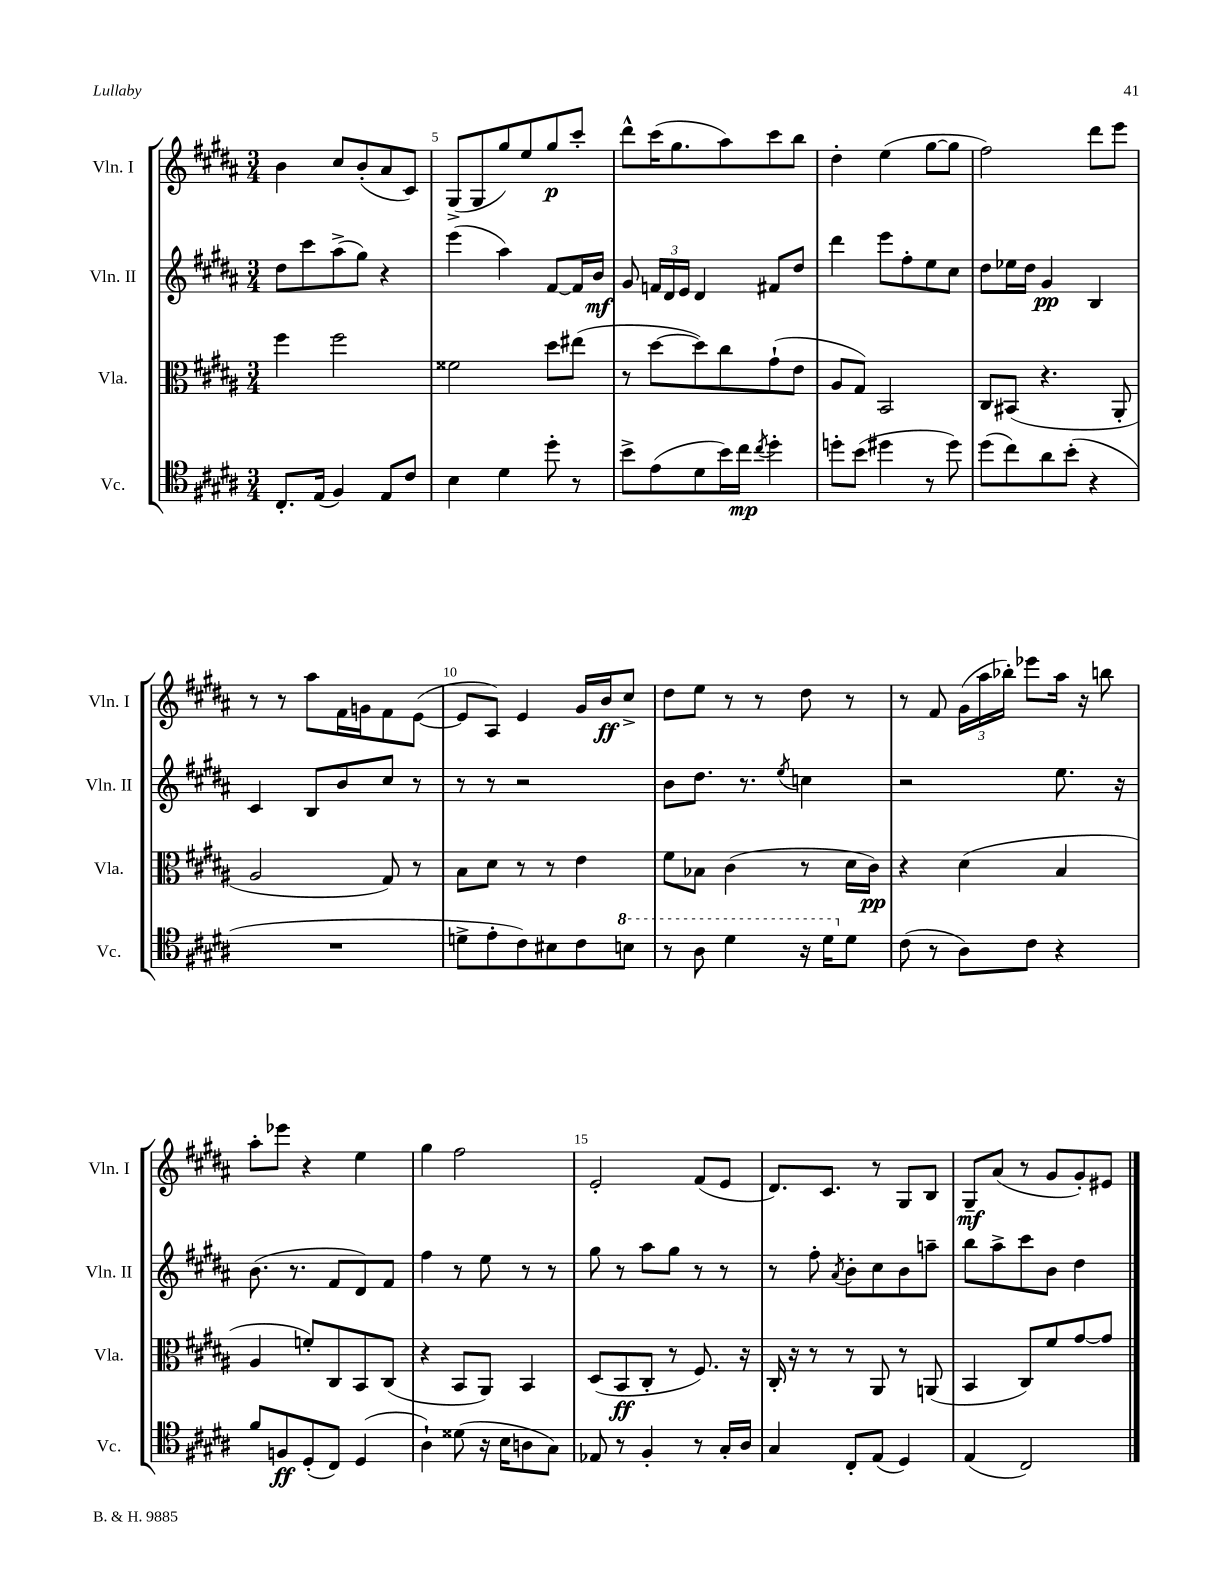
<<
\new StaffGroup <<
\new Staff = "s0" \with { instrumentName = "Vln. I" shortInstrumentName = "Vln. I" } {
    \clef treble \key b \major \numericTimeSignature \time 3/4
    \autoBeamOff b'4 cis''8[ b'8-.( ais'8 cis'8]) |
    gis8[->( gis8 gis''8) e''8 gis''8\p cis'''8]-. |
    dis'''8[-^ cis'''16( gis''8. ais''8) cis'''8 b''8] |
    dis''4-. e''4( gis''8[~ gis''8] |
    fis''2) dis'''8[ e'''8] |
    r8 r8 ais''8[ fis'16 g'16 fis'8 e'8]~( |
    e'8[ ais8]) e'4 gis'16[ b'16\ff cis''8]-> |
    dis''8[ e''8] r8 r8 dis''8 r8 |
    r8 fis'8 \tuplet 3/2 { gis'16[( ais''16 bes''16]-.) } ees'''8[ ais''16] r16 b''8 |
    ais''8[-. ees'''8] r4 e''4 |
    gis''4 fis''2 |
    e'2-. fis'8[( e'8] |
    dis'8.[) cis'8.] r8 gis8[ b8] |
    gis8[--\mf ais'8]( r8 gis'8[ gis'8-.) eis'8] \bar "|." |
}
\new Staff = "s1" \with { instrumentName = "Vln. II" shortInstrumentName = "Vln. II" } {
    \clef treble \key b \major \numericTimeSignature \time 3/4
    \autoBeamOff dis''8[ cis'''8 ais''8->( gis''8]) r4 |
    e'''4( ais''4) fis'8[~ fis'16 b'16]\mf |
    gis'8 \tuplet 3/2 { f'16[ dis'16 e'16] } dis'4 fis'8[ dis''8] |
    dis'''4 e'''8[ fis''8-. e''8 cis''8] |
    dis''8[ ees''16 dis''16] gis'4\pp b4 |
    cis'4 b8[ b'8 cis''8] r8 |
    r8 r8 r2 |
    b'8[ dis''8.] r8. \acciaccatura { e''8 } c''4 |
    r2 e''8. r16 |
    b'8.( r8. fis'8[ dis'8) fis'8] |
    fis''4 r8 e''8 r8 r8 |
    gis''8 r8 ais''8[ gis''8] r8 r8 |
    r8 fis''8-. \acciaccatura { ais'8 } b'8[-. cis''8 b'8 a''8]-- |
    b''8[ ais''8-> cis'''8 b'8] dis''4 \bar "|." |
}
\new Staff = "s2" \with { instrumentName = "Vla." shortInstrumentName = "Vla." } {
    \clef alto \key b \major \numericTimeSignature \time 3/4
    \autoBeamOff fis''4 fis''2 |
    fisis'2 dis''8[ eis''8]( |
    r8 dis''8[~ dis''8) cis''8 gis'8-!( e'8] |
    ais8[ gis8]) b,2 |
    cis8[ bis,8]( r4. ais,8-. |
    ais2 gis8) r8 |
    b8[ dis'8] r8 r8 e'4 |
    fis'8[ bes8] cis'4( r8 dis'16[ cis'16]\pp) |
    r4 dis'4( b4 |
    ais4 f'8[-.) cis8 b,8 cis8]( |
    r4 b,8[ ais,8]) b,4 |
    dis8[( b,8\ff cis8]-. r8 fis8.) r16 |
    cis16-. r16 r8 r8 ais,8 r8 a,8( |
    b,4 cis8[) fis'8 gis'8~ gis'8] \bar "|." |
}
\new Staff = "s3" \with { instrumentName = "Vc." shortInstrumentName = "Vc." } {
    \clef tenor \key b \major \numericTimeSignature \time 3/4
    \autoBeamOff cis8.[-. e16]( fis4) e8[ cis'8] |
    b4 dis'4 dis''8-. r8 |
    b'8[-> e'8( dis'8 b'16) cis''16]\mp \acciaccatura { cis''8 } dis''4-. |
    d''8[-. b'8]( dis''4 r8 dis''8) |
    dis''8[( cis''8) ais'8 b'8]-.( r4 |
    R2. |
    d'8[-> e'8-. cis'8) bis8 cis'8 \ottava #1 b'!8] |
    r8 ais'8 dis''4 r16 dis''16[ \ottava #0 dis'8] |
    cis'8( r8 ais8[) cis'8] r4 |
    fis'8[ f8\ff dis8-.( cis8]) dis4( |
    ais4-!) disis'8( r16 b16[ a8 gis8]) |
    ees8 r8 fis4-. r8 gis16[-. ais16] |
    gis4 cis8[-. e8]( dis4) |
    e4( cis2) \bar "|." |
}
>>
>>
\layout { \context { \Score currentBarNumber = #4 \override BarNumber.break-visibility = ##(#f #t #t) barNumberVisibility = #(every-nth-bar-number-visible 5) } }
